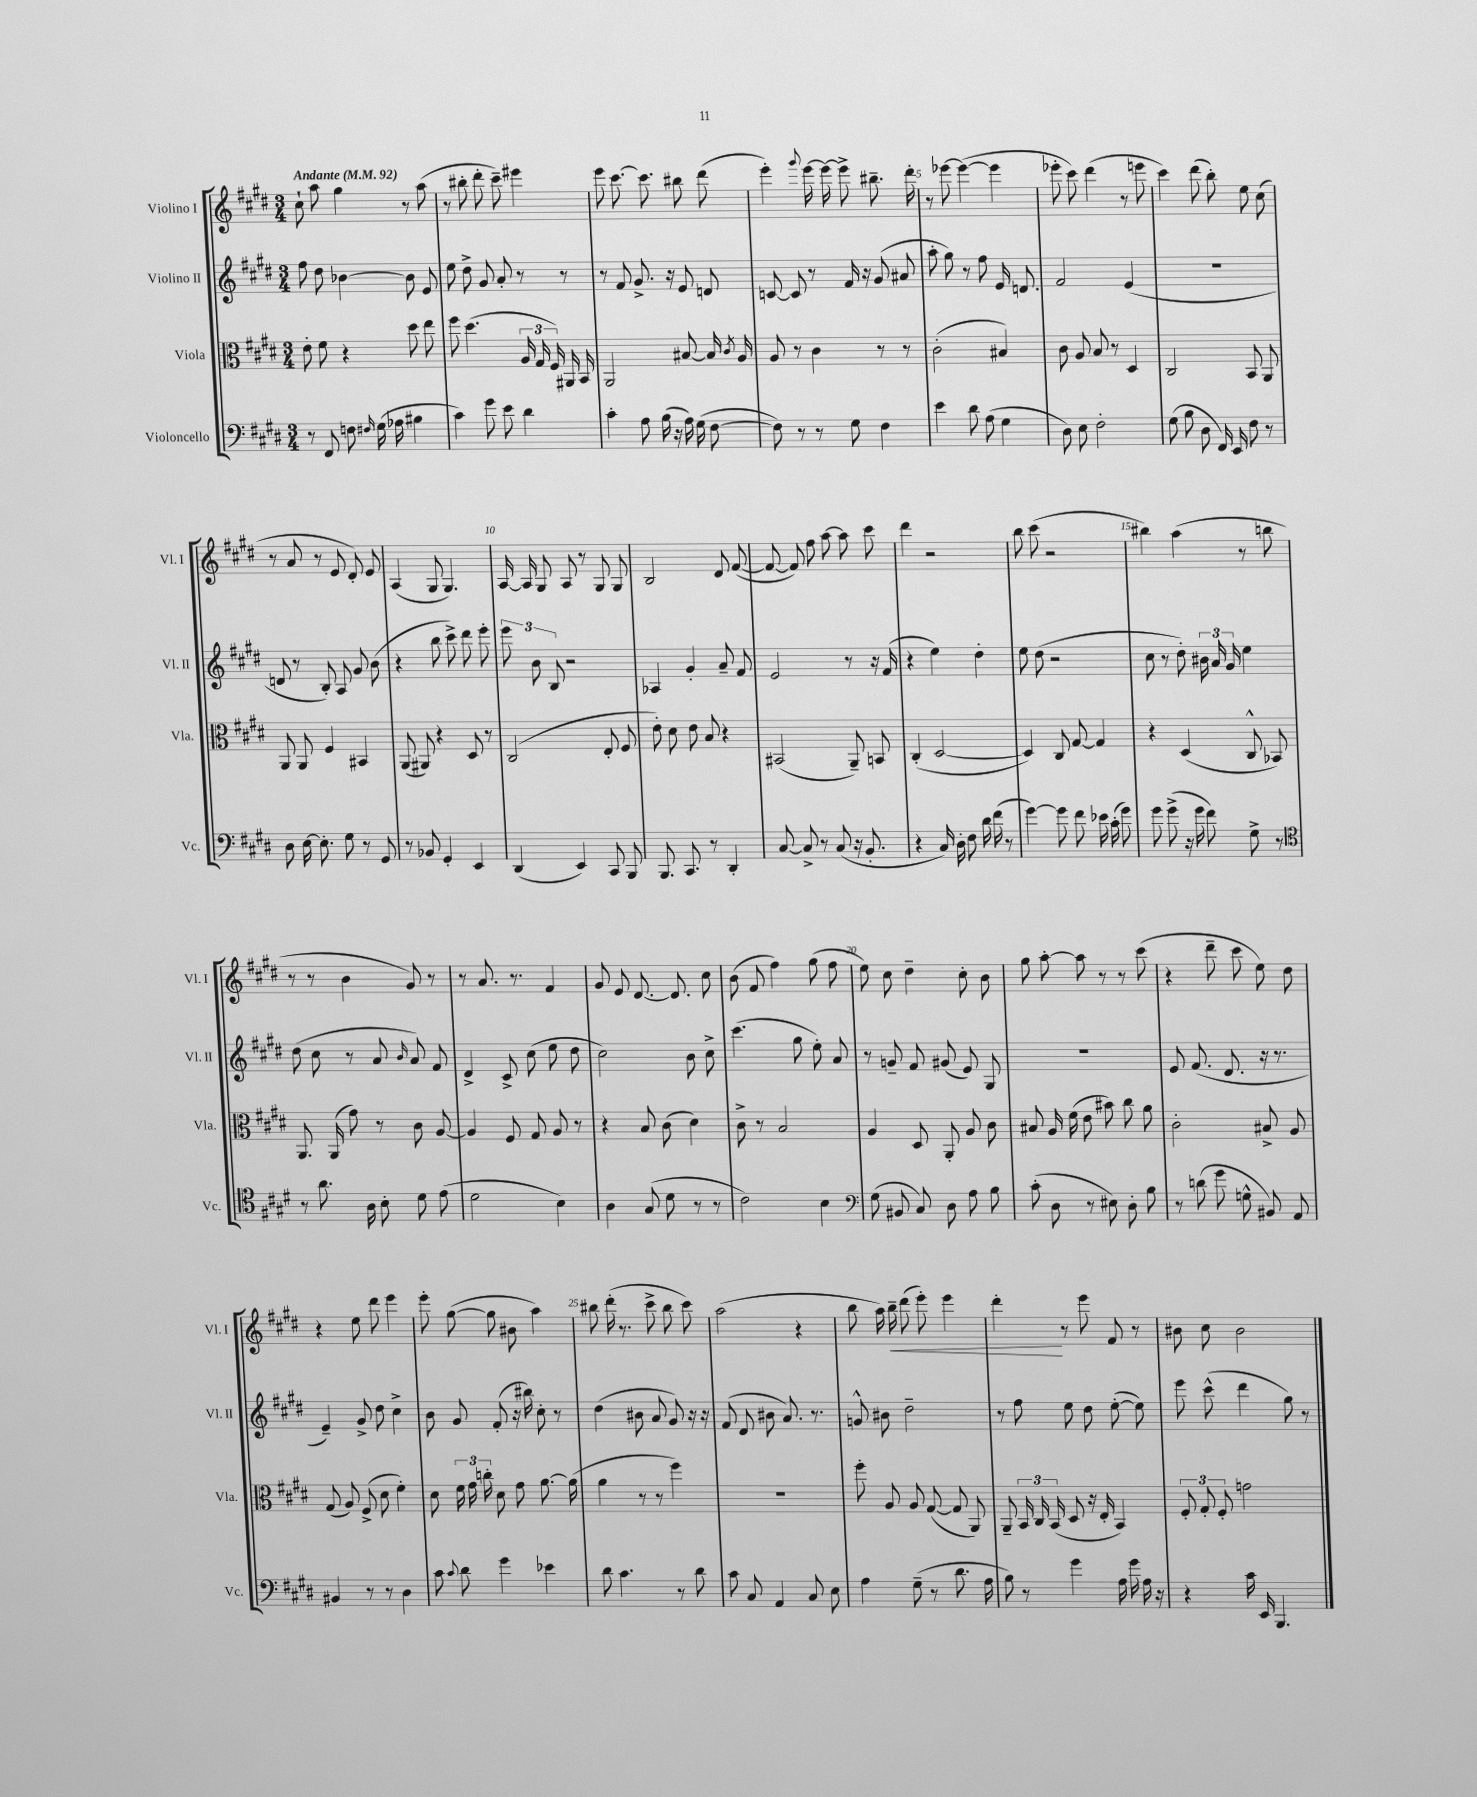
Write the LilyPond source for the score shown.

<<
\new StaffGroup <<
\new Staff = "s0" \with { instrumentName = "Violino I" shortInstrumentName = "Vl. I" } {
    \clef treble \key e \major \numericTimeSignature \time 3/4 \tempo "Andante" 4 = 92
    \autoBeamOff cis''8-! a''8 gis''4 r8 a''8( |
    r8 bis''8-. dis'''8-. cis'''8--) eis'''4 |
    e'''8 cis'''8.~ cis'''8. bis''8 dis'''8( |
    e'''4-.) \appoggiatura { gis'''8 } e'''16~ e'''16~ e'''8-> bis''8.-- dis'''16-. |
    r8 ees'''8~ ees'''4~( ees'''4 |
    ees'''8-. cis'''8) dis'''4( r8 e'''8 |
    cis'''4) dis'''8( b''8-.) e''8 cis''8( |
    r8 a'8 r8 e'8 dis'8-.) e'8 |
    a4( gis8 gis4.) |
    a16~ a16 gis8 a8 r8 gis8 gis8 |
    b2 dis'8 fis'8~( |
    fis'8~ fis'8) fis''8 a''8~ a''8 cis'''8 |
    dis'''4 r2 |
    b''8 cis'''8( r2 |
    bis''4) a''4( r8 b''8 |
    r8 r8 b'4 gis'8) r8 |
    r8 a'8. r8. fis'4 |
    gis'8 e'8 dis'8.~ dis'8. cis''8 |
    b'8( fis'8 fis''4) gis''8( fis''8 |
    e''8) cis''8 dis''4-- cis''8-. b'8 |
    gis''8 a''8~-. a''8 r8 r8 cis'''8( |
    r4 dis'''8-- cis'''8 e''8) dis''8 |
    r4 e''8 dis'''8 e'''4 |
    e'''8-. gis''8~( gis''8 bis'8 a''4) |
    bis''8 dis'''16-.( r8. cis'''8-> bis''8 cis'''8) |
    a''2( r4 |
    b''8 a''16) b''16--\< dis'''8( e'''8-.) e'''4 |
    dis'''4-.\! r8 e'''8 fis'8 r8 |
    bis'8 cis''8 bis'2 \bar "|." |
}
\new Staff = "s1" \with { instrumentName = "Violino II" shortInstrumentName = "Vl. II" } {
    \clef treble \key e \major \numericTimeSignature \time 3/4
    \autoBeamOff fis''8 dis''8 bes'4~ bes'8 e'8 |
    e''8 dis''8-> gis'8 a'8-. r8 r8 |
    r8 fis'8 gis'8.-> r16 e'8 d'8 |
    c'8~ c'8 r8 fis'16 r16 gis'8( ais'8 |
    a''8-. gis''8) r8 fis''8 e'16 d'8. |
    fis'2 e'4( |
    R2. |
    d'8 r8 b8-.) a8 gis'8 b'8( |
    r4 b''8 cis'''8->) dis'''8 e'''8-. |
    \tuplet 3/2 { e'''8 b'8 b8 } r2 |
    aes4 gis'4-. a'8-- fis'8 |
    e'2 r8 r16 fis'16( |
    r4 e''4) dis''4-. |
    e''8 dis''8( r2 |
    cis''8 r8 dis''8-.) \tuplet 3/2 { bis'16 a'16 gis'16 } e''4 |
    dis''8( cis''8 r8 a'8 \grace { b'16 } a'8) fis'8 |
    dis'4-> cis'8-> cis''8( e''8 dis''8 |
    cis''2) b'8 cis''8-> |
    cis'''4.( gis''8 e''8-.) a'8 |
    r8 g'8-- fis'8 gis'8( e'8) gis8 |
    R2. |
    e'8 fis'8.( dis'8. r16 r8. |
    e'4--) gis'8-> dis''8 cis''4-> |
    b'8 gis'8 fis'8-.( r16 bis''16) cis''8-. r8 |
    dis''4( bis'8 a'8 gis'8) r16 r16 |
    fis'8( dis'8 bis'8 a'8.) r8. |
    g'8-^ bis'8 dis''2-- |
    r8 fis''8 e''8 dis''8 e''8~-.( e''8) |
    e'''8 cis'''8-^( dis'''4 gis''8) r8 \bar "|." |
}
\new Staff = "s2" \with { instrumentName = "Viola" shortInstrumentName = "Vla." } {
    \clef alto \key e \major \numericTimeSignature \time 3/4
    \autoBeamOff e'8-. fis'8 r4 dis''8 e''8 |
    fis''8 dis''4.( \tuplet 3/2 { a16 gis16 fis16) } ais,16 b,16 |
    a,2 bis8~ bis16 \acciaccatura { cis'8 } a16 |
    a8 r8 cis'4 r8 r8 |
    cis'2-.( bis4) |
    cis'8 a8 b8 r8 dis4 |
    cis2 b,8 a,8 |
    a,8 a,8 fis4 bis,4 |
    a,8( ais,8) r4 dis8 r8 |
    cis2( e8-. fis8 |
    e'8-.) dis'8 e'8 b8 r4 |
    bis,2( a,8--) b,8 |
    cis4-.( dis2~ |
    dis4) cis8 gis8~ gis4 |
    r4 dis4( cis8-^ bes,8) |
    a,8. a,16( gis'8) r8 cis'8 a8~ |
    a4 fis8 gis8 a8 r8 |
    r4 b8 cis'8( dis'4) |
    cis'8-> r8 b2 |
    a4 dis8 a,8-. a8 cis'8 |
    bis8 a16 fis'16( e'8 bis'8) cis''8 a'8 |
    cis'2-. bis8-> a8 |
    gis8( a8) fis8->( dis'8 fis'4-.) |
    dis'8 \tuplet 3/2 { fis'16 gis'16 c''16-. } dis'8 gis'8 a'8.~ a'16( |
    a'4 r8 r8 fis''4) |
    R2. |
    fis''8-. a8 a8 gis8~( gis8 a,8) |
    a,8-- \tuplet 3/2 { b,16 cis16 b,16( } dis8 r16 e16-. b,4) |
    \tuplet 3/2 { fis8-. gis8-. fis8-. } g'2 \bar "|." |
}
\new Staff = "s3" \with { instrumentName = "Violoncello" shortInstrumentName = "Vc." } {
    \clef bass \key e \major \numericTimeSignature \time 3/4
    \autoBeamOff r8 fis,8 f8 \grace { fis16 } gis16( aes16 bis4 |
    cis'4) gis'8 e'8 dis'4 |
    cis'4-. a8 b16( r16 a16) gis16( fis8~ |
    fis8) r8 r8 gis8 fis4 |
    e'4 dis'8 a8( gis4 |
    dis8) e8 fis2-. |
    gis8( b8 dis8 fis,16) e,16 fis8 r8 |
    dis8 e16~ e8.-. gis8 r8 gis,8 |
    r8 bes,8 gis,4-. e,4 |
    dis,4( e,4) cis,8 b,,8 |
    b,,8. cis,8. r8 dis,4-. |
    cis8~ cis8-> r8 cis8( r16 b,8.-. |
    r4 cis16) dis16-. fis8 dis'16 fis'16( r8 |
    gis'4~) gis'8 fis'8 ees'16 cis'16-.( gis'8) |
    gis'8 gis'8->( r16 gis'16 fis'8) gis8-> r8 |
    \clef tenor r8 a'8. a16 b8-. dis'8 e'8( |
    dis'2 b4) |
    a4 gis8( dis'8 r8 r8 |
    cis'2) b4 |
    \clef bass gis8( bis,8 cis8) dis8 a8 b8 |
    cis'8-.( dis8 r8 eis8) dis8-. b8 |
    r8 d'8( gis'8 g8-^ bis,8) a,8 |
    bis,4 r8 r8 dis4 |
    cis'8 \appoggiatura { cis'8 } dis'8 gis'4 ees'4 |
    dis'8 cis'4. r8 dis'8 |
    cis'8 cis8 a,4 cis8 e8 |
    a4 gis8--( r8 dis'8. a16 |
    b8) r8 gis'4 a16 gis'16 a16 r16 |
    r4 cis'16 e,16 b,,4. \bar "|." |
}
>>
>>
\layout { \context { \Score \override BarNumber.break-visibility = ##(#f #t #t) barNumberVisibility = #(every-nth-bar-number-visible 5) } }
